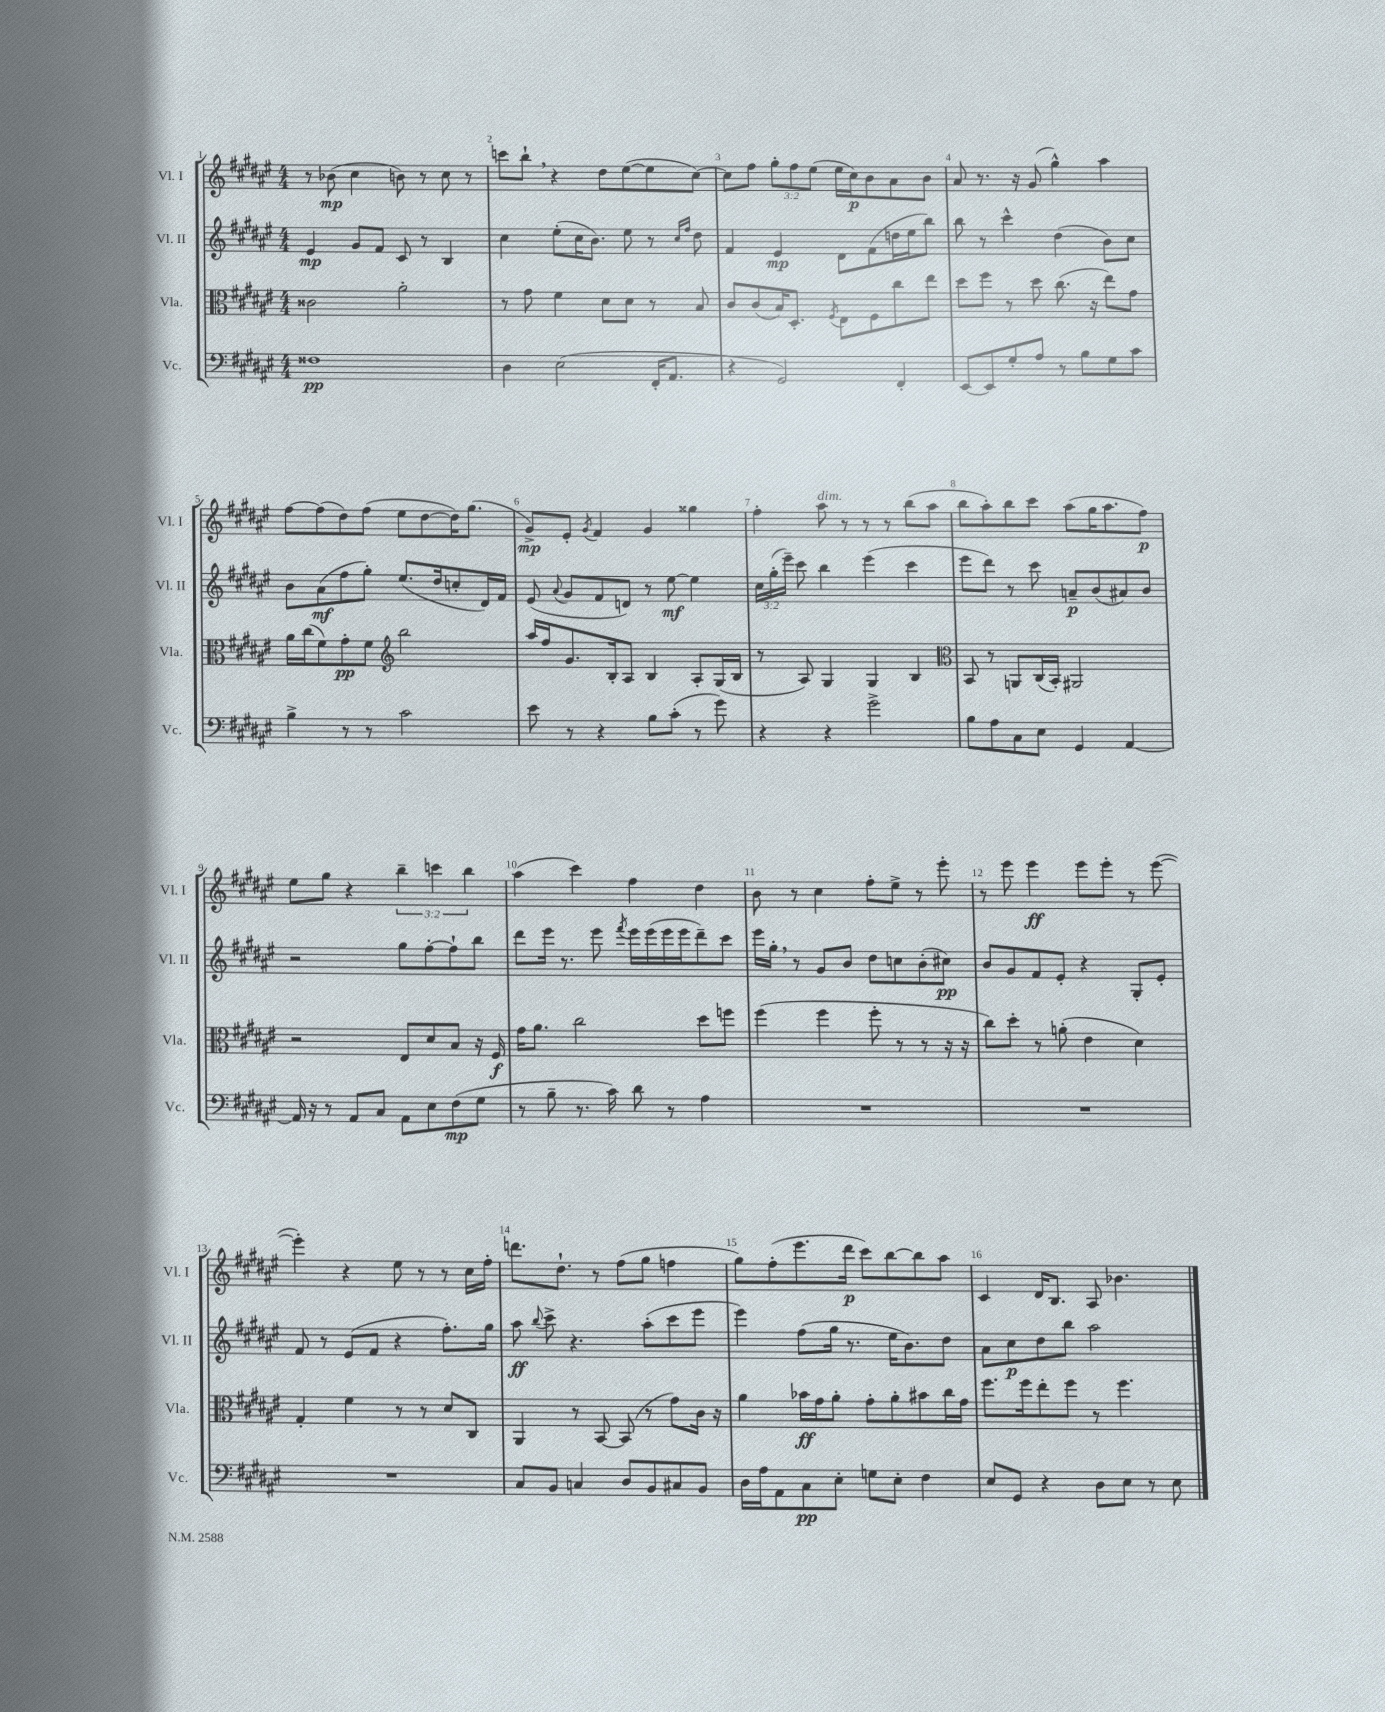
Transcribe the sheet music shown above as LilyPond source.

<<
\new StaffGroup <<
\new Staff = "s0" \with { instrumentName = "Vl. I" shortInstrumentName = "Vl. I" } {
    \clef treble \key fis \major \numericTimeSignature \time 4/4 \override Staff.TupletNumber.text = #tuplet-number::calc-fraction-text
    \autoBeamOff r8 bes'8\mp( cis''4 b'8) r8 cis''8 r8 |
    c'''8[ b''8]-! \breathe r4 dis''8[ eis''8~( eis''8 cis''8]~) |
    cis''8[ fis''8] \tuplet 3/2 { gis''8[-. fis''8 eis''8]( } eis''16[ cis''16\p) b'8 ais'8 b'8] |
    ais'8 r8. r16 gis'8( gis''4-^) ais''4 |
    fis''8[~ fis''8( dis''8) fis''8]( eis''8[ dis''8~ dis''16) gis''8.]( |
    gis'8[->\mp) eis'8]-. \acciaccatura { gis'8 } fis'4 gis'4 gisis''4 |
    fis''4-. ais''8^\markup { \italic "dim." } r8 r8 r8 b''8[( ais''8] |
    b''8[ ais''8-.) b''8 cis'''8] ais''8[( gis''16 ais''8. fis''8]\p) |
    eis''8[ gis''8] r4 \tuplet 3/2 { b''4-- c'''4 b''4 } |
    ais''4( cis'''4) fis''4 dis''4 |
    b'8 r8 cis''4 fis''8[-. eis''8]-> r8 eis'''8-. |
    r8 eis'''8 eis'''4\ff eis'''8[ eis'''8]-. r8 eis'''8~( |
    eis'''4-.) r4 eis''8 r8 r8 cis''16[ fis''16]-. |
    d'''8.[ dis''8.]-! r8 fis''8[( gis''8] f''4 |
    gis''8[) fis''8-.( eis'''8. dis'''16]\p cis'''8[) b''8~ b''8 ais''8] |
    cis'4 dis'16[ b8.] ais8 bes'4. \bar "|." |
}
\new Staff = "s1" \with { instrumentName = "Vl. II" shortInstrumentName = "Vl. II" } {
    \clef treble \key fis \major \numericTimeSignature \time 4/4 \override Staff.TupletNumber.text = #tuplet-number::calc-fraction-text
    \autoBeamOff eis'4\mp gis'8[ fis'8] cis'8 r8 b4 |
    cis''4 eis''8[-.( cis''16 b'8.]) eis''8 r8 \grace { cis''16[ fis''16] } dis''8 |
    fis'4 eis'4\mp dis'8[ fis'8( d''16 eis''16 b''8]) |
    b''8 r8 cis'''4-^ dis''4( b'8[) cis''8] |
    b'8[ ais'8\mf( fis''8 gis''8]-.) eis''8.[( dis''16 c''8-. dis'16) fis'16] |
    eis'8( \appoggiatura { ais'8 } gis'8[ fis'8 d'8]) r8 eis''8~\mf eis''4 |
    \tuplet 3/2 { cis''16[ gis''16-.( eis'''16]--) } cis'''8 b''4 eis'''4( cis'''4 |
    eis'''8[ dis'''8]) r8 cis'''8 a'8[--\p b'8( ais'8) b'8] |
    r2 gis''8[ fis''8~-. fis''8-! b''8] |
    dis'''8[ eis'''16] r8. eis'''8 \acciaccatura { fis'''8 } eis'''16[ eis'''16( eis'''16 eis'''16 dis'''8--) cis'''8] |
    eis'''16[ gis''16]-. \breathe r8 gis'8[ b'8] dis''8[ c''8 b'8-.( cis''8]\pp) |
    b'8[ gis'8 fis'8 eis'8]-. r4 gis8[-. eis'8]-. |
    fis'8 r8 eis'8[( fis'8] r4 fis''8.[-.) gis''16] |
    ais''8\ff \appoggiatura { b''8 } cis'''8-> r4. ais''8[-.( cis'''8 eis'''8] |
    eis'''4) fis''8[( gis''16] r8. eis''16[ b'8.) dis''8] |
    ais'8[ cis''8\p dis''8 b''8] ais''2 \bar "|." |
}
\new Staff = "s2" \with { instrumentName = "Vla." shortInstrumentName = "Vla." } {
    \clef alto \key fis \major \numericTimeSignature \time 4/4
    \autoBeamOff cisis'2 ais'2-. |
    r8 gis'8 fis'4 dis'8[ dis'8] r8 b8 |
    cis'8[ cis'8( b16) dis8.]-. \acciaccatura { fis8 } eis8[ fis8 cis''8 eis''8] |
    dis''8[ fis''8] r8 dis''8 cis''8.( r16 eis''8[) gis'8] |
    ais'16[ cis''16( fis'8) gis'8-.\pp fis'8] \clef treble b''2 |
    ais''16[ fis''16 gis'8. b16-. ais8] b4 ais8[-. gis16( b16] |
    r8 ais8) gis4 gis4 b4 |
    \clef alto b,8 r8 a,8[ cis16( b,16]-.) ais,2 |
    r2 eis8[ dis'8 b8] r16 fis16\f |
    gis'16[ ais'8.] cis''2 dis''8[ f''8] |
    fis''4( fis''4 fis''8-. r8 r8 r16 r16 |
    cis''8[) dis''8]-. r8 a'8-.( eis'4 dis'4) |
    gis4-. fis'4 r8 r8 dis'8[ cis8] |
    ais,4 r8 b,8~ b,8( r8 gis'8[) cis'16] r16 |
    ais'4 bes'16[\ff gis'16 ais'8]-. gis'8[-. ais'8-. bis'8 cis''16 gis'16] |
    fis''8.[ fis''16 eis''8-. fis''8] r8 fis''4. \bar "|." |
}
\new Staff = "s3" \with { instrumentName = "Vc." shortInstrumentName = "Vc." } {
    \clef bass \key fis \major \numericTimeSignature \time 4/4
    \autoBeamOff fisis1\pp |
    dis4 eis2( fis,16[-. ais,8.] |
    r4 gis,2) fis,4-. |
    eis,8[~ eis,8 gis8-. ais8] r8 b8[ gis8 cis'8] |
    b4-> r8 r8 cis'2 |
    eis'8 r8 r4 b8[ cis'8]-.( r8 gis'8) |
    r4 r4 gis'2-> |
    b8[ ais8 cis8 eis8] gis,4 ais,4~ |
    ais,16 r16 r8 ais,8[ cis8] ais,8[ eis8 fis8\mp( gis8] |
    r8 b8-- r8. cis'16) dis'8 r8 ais4 |
    R1 |
    R1 |
    R1 |
    cis8[ b,8] c4 dis8[ b,8 cis8 b,8] |
    dis16[ ais16 ais,8 cis8\pp eis8]-. g8[ eis8]-. fis4 |
    eis8[ gis,8] r4 dis8[ eis8] r8 eis8 \bar "|." |
}
>>
>>
\layout { \context { \Score \override BarNumber.break-visibility = ##(#f #t #t) barNumberVisibility = #all-bar-numbers-visible } }
